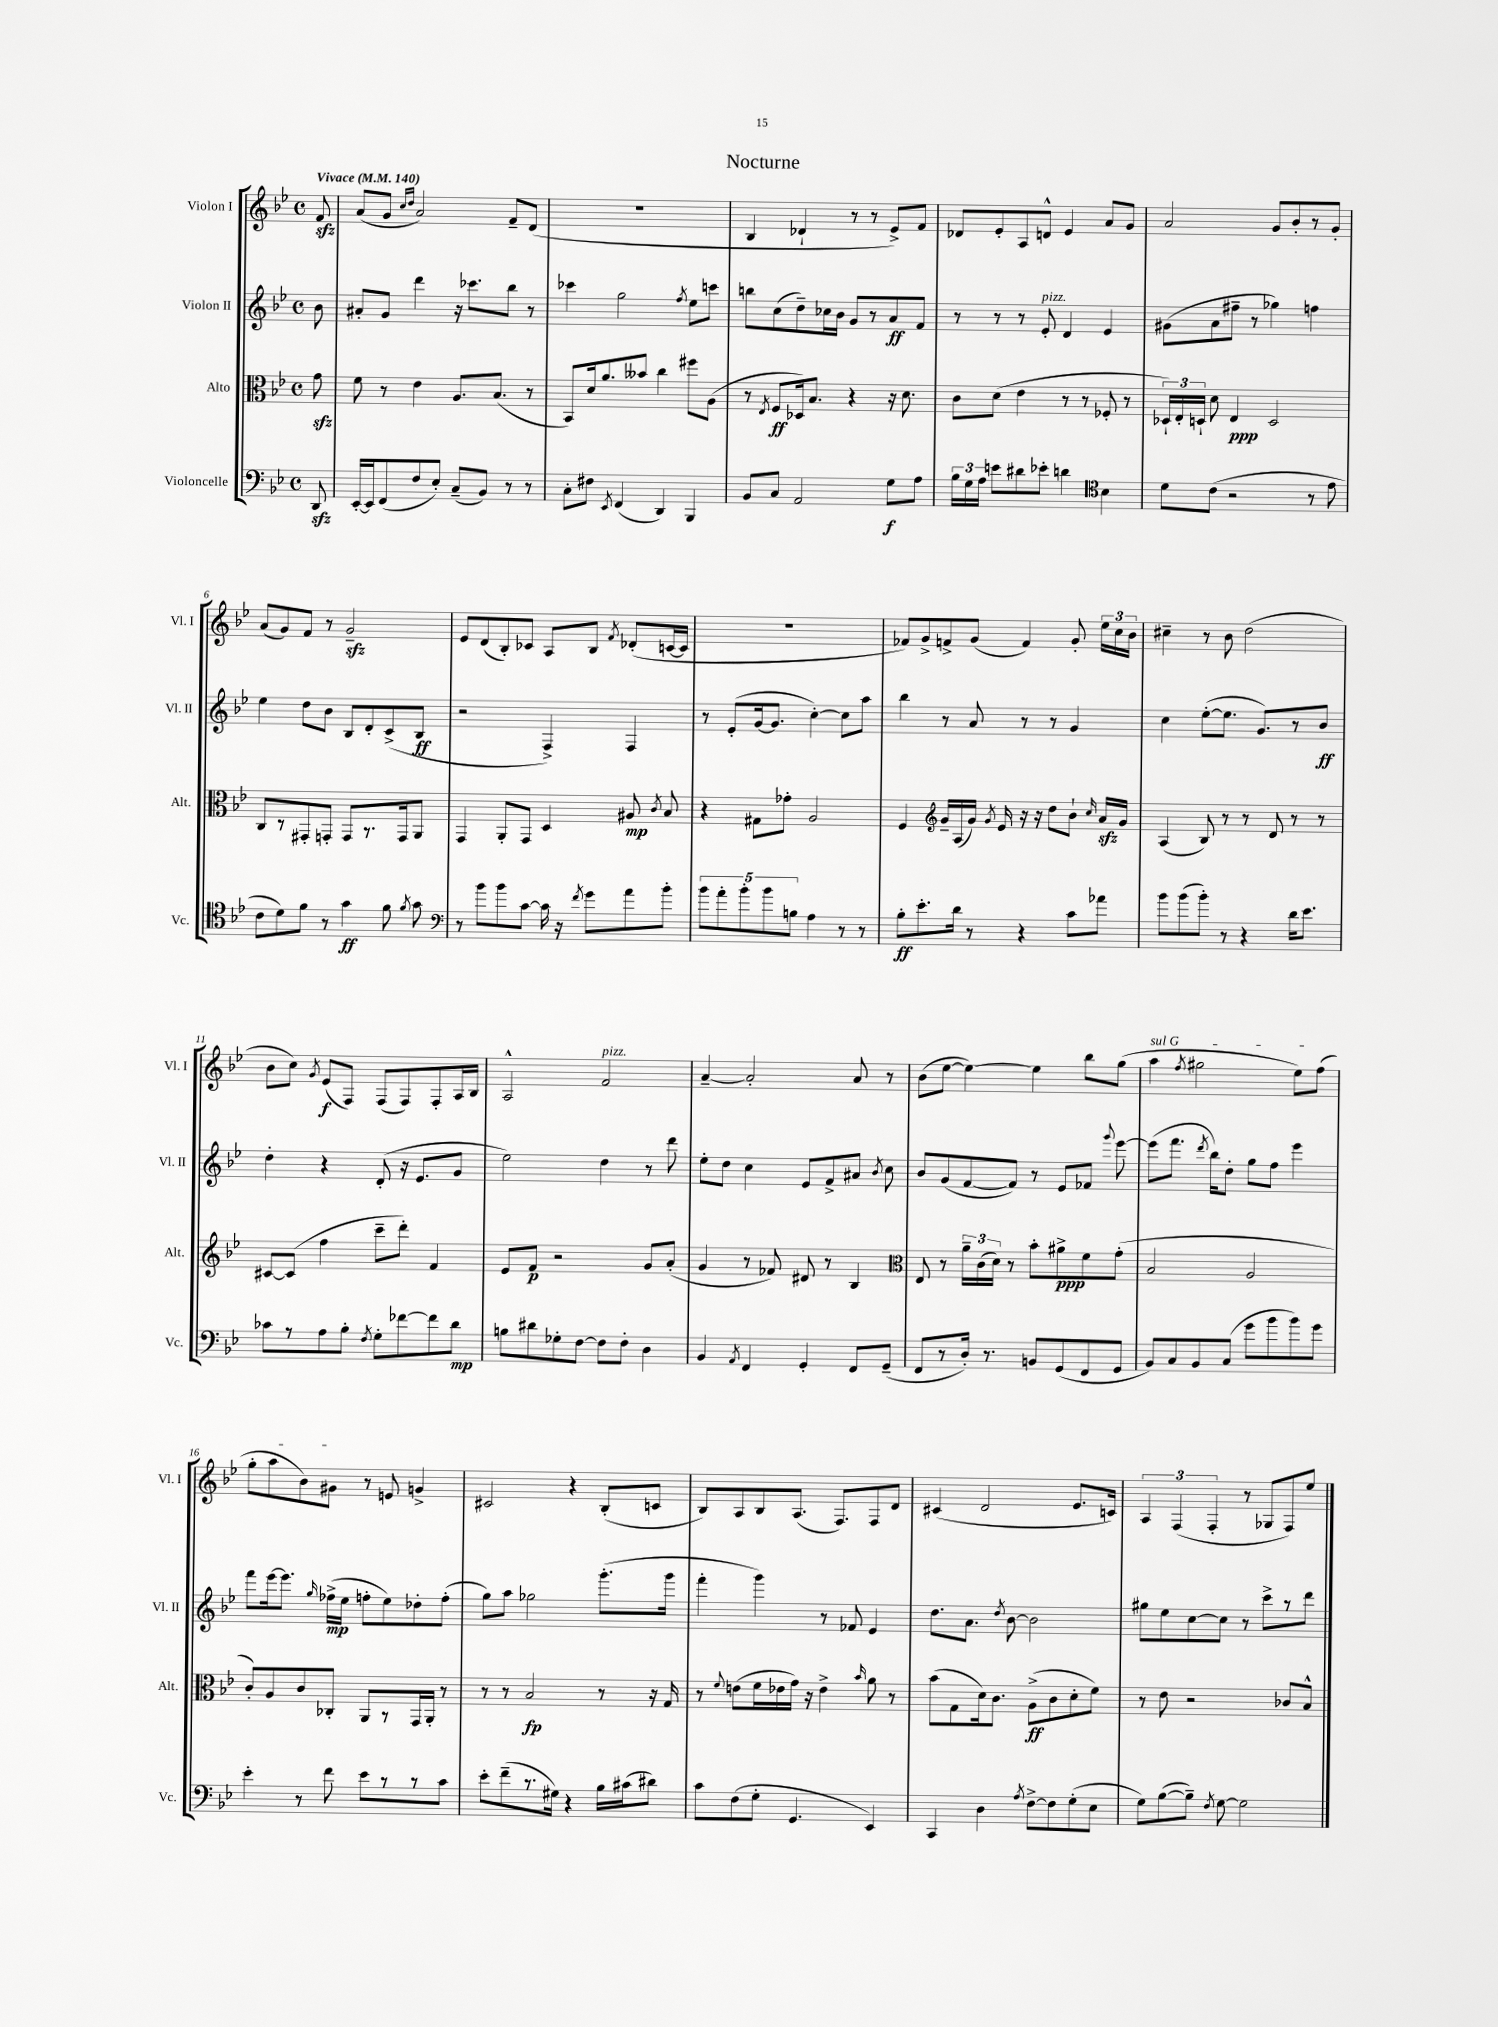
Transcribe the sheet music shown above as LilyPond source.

\header { title = "Nocturne" }
<<
\new StaffGroup <<
\new Staff = "s0" \with { instrumentName = "Violon I" shortInstrumentName = "Vl. I" } {
    \clef treble \key bes \major \defaultTimeSignature \time 4/4 \partial 8 \tempo "Vivace" 4 = 140
    \autoBeamOff f'8\sfz |
    a'8[( g'8] \grace { c''16[ d''16] } a'2) f'8[-- d'8]( |
    R1 |
    bes4 des'4-! r8 r8 ees'8[->) f'8] |
    des'8[ ees'8-. a8 d'8]-^ ees'4 a'8[ g'8] |
    a'2 g'8[ bes'8-. r8 g'8]-. |
    a'8[( g'8) f'8] r8 g'2--\sfz |
    ees'8[ d'8( bes8-.) ces'8] a8[ bes8] \acciaccatura { f'8 } des'8[-.( c'16~ c'16] |
    R1 |
    fes'8[) g'8-> f'8-> g'8]( f'4) g'8-. \tuplet 3/2 { ees''16[ c''16 bes'16] } |
    cis''4-- r8 bes'8 d''2( |
    bes'8[ c''8]) \acciaccatura { g'8 } ees'8[\f( f8]) f8[( f8) f8-. a16 bes16] |
    a2-^ f'2^\markup { \italic "pizz." } |
    a'4~-- a'2-. a'8 r8 |
    bes'8[( ees''8]~ ees''4~) ees''4 bes''8[ g''8]( |
    \once \override TextSpanner.bound-details.left.text = \markup { \italic "sul G" } a''4\startTextSpan \acciaccatura { f''8 } gis''2 ees''8[) f''8]( |
    g''8[-. a''8 bes'8) gis'8]\stopTextSpan r8 e'8 g'4-> |
    cis'2 r4 bes8[-.( c'8] |
    bes8[) a8 bes8 a8.]( f8.[) f8 d'8] |
    cis'4( d'2 ees'8.[ c'16]) |
    \tuplet 3/2 { a4 f4( f4-. } r8 ges8[ f8) ees''8] \bar "|." |
}
\new Staff = "s1" \with { instrumentName = "Violon II" shortInstrumentName = "Vl. II" } {
    \clef treble \key bes \major \defaultTimeSignature \time 4/4 \partial 8
    \autoBeamOff bes'8 |
    ais'8[-. g'8] d'''4 r16 ces'''8.[ bes''8] r8 |
    ces'''4 g''2 \acciaccatura { f''8 } ees''8[ c'''8] |
    b''8[ c''8( d''8--) ces''16 bes'16] g'8[ r8 a'8\ff f'8] |
    r8 r8 r8 ees'8-.^\markup { \italic "pizz." } d'4 ees'4 |
    gis'8[( a'8 fis''8]-- r8 ges''4) f''4 |
    ees''4 d''8[ bes'8] bes8[ d'8-. c'8->( bes8]\ff |
    r2 f4->) f4 |
    r8 ees'8[-.( g'16~ g'8.] c''4~-.) c''8[ a''8] |
    bes''4 r8 a'8 r8 r8 g'4 |
    c''4 ees''8[~-.( ees''8.] g'8.[) r8 bes'8]\ff |
    d''4-. r4 d'8-.( r16 ees'8.[ g'8] |
    ees''2) d''4 r8 d'''8 |
    ees''8[-. d''8] c''4 ees'8[ f'8-> ais'8] \acciaccatura { bes'8 } c''8 |
    bes'8[ g'8( f'8~ f'8]) r8 ees'8[ fes'8] \appoggiatura { g'''8 } ees'''8~ |
    ees'''8[( f'''8.] \acciaccatura { d'''8 } bes''16[) d''8]-. g''8[ f''8] ees'''4 |
    f'''8[ ees'''16~ ees'''8.] \grace { g''16 } fes''16[->\mp( ees''16] f''8[-. ees''8) des''8-. f''8]-.( |
    g''8[) a''8] ges''2 g'''8.[-.( g'''16] |
    f'''4-. g'''4) r8 fes'8 ees'4 |
    d''8.[ a'8.] \acciaccatura { d''8 } bes'8~ bes'2 |
    gis''8[ ees''8 c''8~ c''8] r8 c'''8[-> r8 d'''8] \bar "|." |
}
\new Staff = "s2" \with { instrumentName = "Alto" shortInstrumentName = "Alt." } {
    \clef alto \key bes \major \defaultTimeSignature \time 4/4 \partial 8
    \autoBeamOff g'8\sfz |
    f'8 r8 ees'4 a8.[ bes8.]( r8 |
    bes,8[) d'16 a'8. beses'8] c''4 fis''8[ a8]( |
    r8 \acciaccatura { ees8 } f8[\ff des16) bes8.] r4 r16 d'8. |
    c'8[ d'8]( ees'4 r8 r8 fes8-. r8 |
    \tuplet 3/2 { des16[-!) ees16-. d16]-! } d'8 ees4\ppp d2 |
    c8[ r8 gis,8-. g,8]-. g,8[ r8. g,16 a,8] |
    g,4 a,8[-. g,8] d4 ais8\mp \acciaccatura { c'8 } bes8 |
    r4 gis8[ ges'8]-. a2 |
    f4 \clef treble g'16[-- a16( g'16]) \acciaccatura { g'8 } ees'16 r16 r16 d''8[ bes'8]-! \grace { c''16 } a'16[\sfz g'16] |
    a4( bes8) r8 r8 d'8 r8 r8 |
    cis'8[~ cis'8]( f''4 c'''8[-- d'''8]-.) f'4 |
    ees'8[ f'8]\p r2 g'8[ a'8]-.( |
    g'4 r8 fes'8) dis'8 r8 bes4 |
    \clef alto ees8 r8 \tuplet 3/2 { a'16[-- c'16( d'16]) } r8 bes'8[-. ais'8->\ppp f'8 g'8]-.( |
    bes2 a2 |
    c'8[-.) a8 c'8 ces8]-. a,8[ r8 g,16 a,16]-. r8 |
    r8 r8 bes2\fp r8 r16 g16 |
    r8 \appoggiatura { f'8 } e'8[( f'16 ees'16 g'16]) r16 ees'4-> \grace { bes'16 } a'8 r8 |
    bes'8[( g8 d'16) c'8.] a8[->\ff( c'8 d'8-. f'8]) |
    r8 ees'8 r2 ces'8[ bes8]-^ \bar "|." |
}
\new Staff = "s3" \with { instrumentName = "Violoncelle" shortInstrumentName = "Vc." } {
    \clef bass \key bes \major \defaultTimeSignature \time 4/4 \partial 8
    \autoBeamOff d,8\sfz |
    ees,16[~-. ees,16 f,8( f8 ees8]-.) c8[--( bes,8]) r8 r8 |
    c8[-. fis8] \acciaccatura { ees,8 } f,4( d,4) bes,,4 |
    bes,8[ c8] a,2 g8[\f a8] |
    \tuplet 3/2 { bes16[ g16 a16] } e'8[ dis'8 ees'8]-. d'4 \clef tenor bes4 |
    d'8[ c'8]( r2 r8 ees'8 |
    c'8[ d'8) f'8] r8 g'4\ff f'8 \acciaccatura { f'8 } g'8 |
    \clef bass r8 bes'8[ bes'8 c'8]~ c'16 r16 \acciaccatura { f'8 } g'8[ a'8 bes'8]-. |
    \tuplet 5/4 { bes'8[ a'8-. bes'8-. bes'8 b8] } a4 r8 r8 |
    bes8[-.\ff ees'8.-. d'16] r8 r4 c'8[ aes'8] |
    bes'8[ bes'8( bes'8]-.) r8 r4 d'16[ ees'8.] |
    ces'8[ r8 a8 bes8]-. \acciaccatura { f8 } g8[-. fes'8~ fes'8 d'8]\mp |
    b8[ dis'8 ges8-. f8]~ f8[ f8]-. d4 |
    bes,4 \acciaccatura { a,8 } f,4 g,4-. f,8[ g,8]--( |
    f,8[ r8 d16]-.) r8. b,8[ g,8( f,8 g,8] |
    bes,8[) c8 bes,8 c8]( g'8[ bes'8 bes'8) g'8] |
    ees'4-. r8 f'8 ees'8[ r8 r8 c'8] |
    ees'8[-. f'8--( r8. gis16]) r4 bes16[ cis'16( dis'8]) |
    c'8[ f8( g8]-. g,4. ees,4) |
    c,4 d4 \acciaccatura { a8 } f8[~-> f8 g8-.( ees8] |
    g8[) bes8~( bes8]--) \acciaccatura { f8 } g8~ g2 \bar "|." |
}
>>
>>
